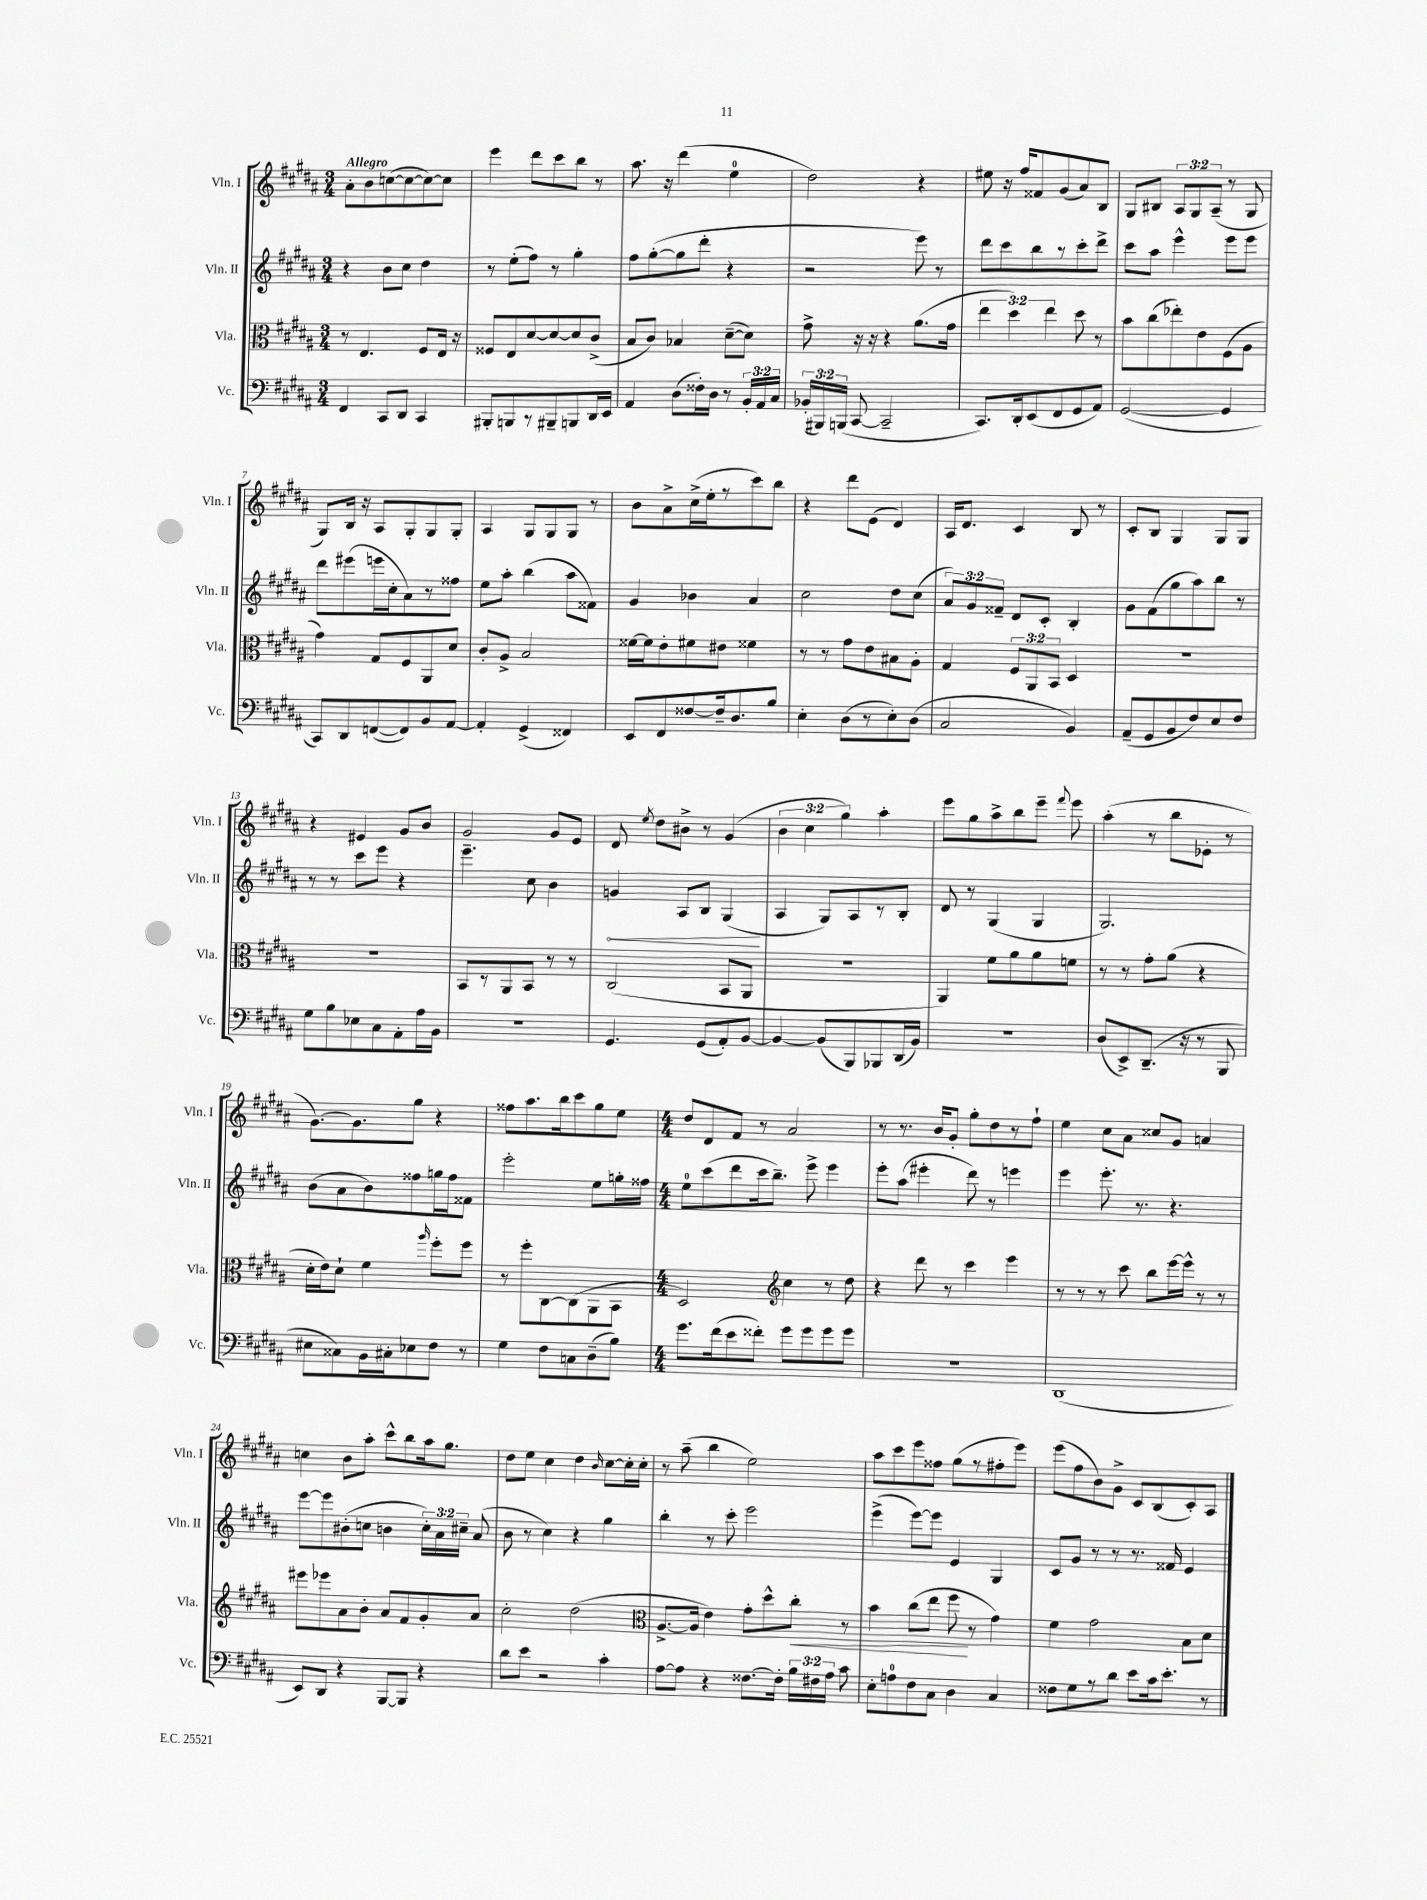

**kern	**kern	**kern	**kern
*staff4	*staff3	*staff2	*staff1
*clefF4	*clefC3	*clefG2	*clefG2
*k[f#c#g#d#a#]	*k[f#c#g#d#a#]	*k[f#c#g#d#a#]	*k[f#c#g#d#a#]
*M3/4	*M3/4	*M3/4	*M3/4
4FF#/	8r	4r	8a#'\L
.	4.E/	.	8b\
8CC#/L	.	8b\L	([8cc\
8DD#/J	.	8cc#\J	8cc\_
4CC#/	8F#/L	4dd#\	8cc\_)
.	16E/Jk	.	8cc\]J
.	16r	.	.
=	=	=	=
8BBB#'/L	8F##/L	8r	4eee\
8BBB/	8E/	(8ee'\L	.
8r	[8d#/	8ff#\J)	8ddd#\L
8BBB#~/	8d#/_	8r	8ccc#\
8BBB/	8d#/]	4gg#'\	8bb\J
16DD#/L	(8c#^/J	.	8r
16EE/JJ	.	.	.
=	=	=	=
4AA#/	8B/L	8ff#\L	8.aa#\
.	8c#/J)	([8gg#'\	.
.	.	.	16r
(8D#\L	4B-/	8gg#\]	(4ddd#\
16F##'\L)	.	8ddd#'\J	.
16D#\JJ	.	.	.
8r	([8d#~\L	4r	4ee\
24BB'/LL	8d#\]J)	.	.
24AA#/	.	.	.
24C#/JJ	.	.	.
=	=	=	=
(24BB-'/LL	8g#^\	2r	2dd#\)
24BBB#/)	.	.	.
(24BBB/JJ	.	.	.
[8CC#/	16r	.	.
.	16r	.	.
2CC#~/]	4r	.	.
.	(8.a#\L	8eee\)	4r
.	.	8r	.
.	16g#\Jk	.	.
=	=	=	=
8.CC#/L)	6ee\	8ddd#\L	8ee#\
.	.	8ccc#\	16r
.	6dd#\)	.	.
16DD#'/k	.	.	16ff#/LK
(8EE/	.	8bb\	8f##/
.	6ee\	.	.
8FF#/	.	8r	(8g#/
8GG#/	8dd#\	8ccc#'\	8a#/)
8AA#/J)	8r	8ddd#^\J	8B/J
=	=	=	=
([2GG#/	8b\L	8ccc#\L	8G#/L
.	(8cc#\	8aa#\J	8B#/J
.	8ee-'\)	4eee^^\	12A#/L
.	.	.	12G#/
.	8e\	.	.
.	.	.	(12A#~/J
4GG#/]	(8F#\	8eee\L	8r
.	8A#\J	8eee\J	8G#/
=	=	=	=
8CC#/L)	4g#\)	8ddd#\L	8G#/L)
8DD#/	.	(8eee#\	16B/Jk
.	.	.	16r
([8FF/	8G#/L	16eee\L	8A#/L
.	.	16cc#'\J	.
8FF/])	8F#/	8a#\)	8G#'/
8BB/	8AA#/	8r	8G#/
[8AA#/J	8d#/J	8ff##\J	8G#'/J
=	=	=	=
4AA#'/]	8c#'/L	8ee\L	4A#/
.	8A#^/J	8aa#'\J	.
(4GG#^/	2B/	(4bb\	8G#/L
.	.	.	8G#/
4FF##/)	.	8aa#\L	8G#/J
.	.	8f##\J)	8r
=	=	=	=
8EE/L	[16f##\LL	4g#/	8b\L
.	16f##\]J	.	.
8FF#/	8e'\	.	8a#^\
[8F##/	8f#\	4b-\	(16cc#^\L
.	.	.	16ee'\J
16F##~/]k	8e#\J	.	8r
8.D#/	.	.	.
.	4f##\	4a#/	8ccc#\)
8B/J	.	.	8bb\J
=	=	=	=
4E'\	8r	2cc#\	4r
.	8r	.	.
(8D#\L	8g#\L	.	8ddd#\L
8r	8e\	.	(8e\J
8E'\)	8B#\	8dd#\L	4d#/)
(8D#\J	8A#'\J	(8cc#\J	.
=	=	=	=
2C#/	4G#/	12a#/L)	16A#/LK
.	.	.	8.d#/J
.	.	12g#/	.
.	.	12f##~/J	.
.	12F#/L	8d#/L	4c#/
.	12AA#/	.	.
.	.	8c#'/J	.
.	12BB/J	.	.
4BB/)	4D#/	4B'/	8B/
.	.	.	8r
=	=	=	=
(8AA#~/L	2.r	8g#\L	8c#'/L
8GG#/	.	(8f#\	8B/J
8BB/	.	8gg#\	4G#/
8F#/)	.	8aa#\)	.
8E/	.	8bb\J	8G#/L
8F#/J	.	8r	8G#/J
=	=	=	=
8G#\L	2.r	8r	4r
8B\	.	8r	.
8E-\	.	8ccc#\L	4e#/
8C#\	.	8eee\J	.
8AA#'\	.	4r	8g#/L
16A#\L	.	.	8b/J
16BB\JJ	.	.	.
=	=	=	=
2.r	8BB/L	4.eee~\	2g#/
.	8r	.	.
.	8AA#/	.	.
.	8BB/J	8cc#\	.
.	8r	4b\	8g#/L
.	8r	.	8e/J
=	=	=	=
4.GG#/	(2C#/	4g/	8d#/
.	.	.	8qee/
.	.	.	8dd#\L
.	.	8A#/L	8b#^\J
(8GG#/L	.	8B/J	8r
8AA#'/)	8BB/L	(4G#/	(4g#/
[8BB/J	8AA#/J	.	.
=	=	=	=
4BB/_	2.r	4A#/	6b\
.	.	.	6cc#\
(8BB/]L	.	8G#/L)	.
.	.	.	6gg#\)
8BBB/)	.	8A#/	.
8BBB-/	.	8r	4aa#'\
(16DD#/L	.	8B'/J	.
16BB/JJ)	.	.	.
=	=	=	=
2.r	4AA#/)	8d#/	8eee\L
.	.	8r	8gg#\
.	8f#\L	(4G#/	8aa#^\
.	8a#\	.	8bb\
.	8a#\	4G#/	8eee~\J
.	.	.	8qqfff#/
.	8f\J	.	8eee\
=	=	=	=
(8D#/L	8r	2.G#/)	(4aa#'\
8EE^/)	8r	.	.
(8.DD#~/J	8g#'\L	.	8r
.	(8a#\J	.	8bb\L
16r	.	.	.
8r	4r	.	8e-'\J
8BBB/	.	.	8r
=	=	=	=
8E#\L	16d#'\LL	(8b\L	[8.g#\L)
.	16e\J)	.	.
8C##\)	8d#`\J	8a#\	.
.	.	.	8.g#\]
16BB\L	4f#\	8b\)	.
16C#'\J	.	.	.
8E-\	.	8ff##\	8gg#\J
.	16qqaa#/	.	.
8F#\J	8ff#'\L	16gg\L	4r
.	.	16ff##\J	.
8r	8ff#\J	8f##\J	.
=	=	=	=
4G#\	8r	2eee'\	8ff##\L
.	8ff#'\L	.	8.aa#\
8F#\L	[8C#\	.	.
.	.	.	16bb\k
8C\	(8C#\]	.	8ccc#\
(8D#~\	8AA#\	8ee\L	8gg#\
8B\J)	8BB\J	16gg'\L	8ee\J
.	.	16ff##\JJ	.
=	=	=	=
*M4/4	*M4/4	*M4/4	*M4/4
8.g#\L	2D#/)	8ee\L	8dd#/L
.	.	(8ccc#\	8d#/
(16f#\k	.	.	.
8e\	.	8ddd#\	8f#/J
8f##'\J)	.	16ccc#\k	8r
.	.	8.bb~\J)	.
*	*clefG2	*	*
8g#\L	4cc#\	.	2a#/
8g#\	.	8eee^\	.
8g#\	8r	4eee\	.
8g#\J	8dd#\	.	.
=	=	=	=
1r	4r	8eee'\L	8r
.	.	(8aa#\J	8.r
.	8ddd#\	4eee#'\	.
.	.	.	16b/LK
.	8r	.	8g#'/J
.	4ccc#\	8ddd#\)	8gg#'\L
.	.	8r	8dd#\
.	4eee\	4eee\	8r
.	.	.	8ff#`\J
=	=	=	=
(1DD#	8r	4eee\	4ee\
.	8r	.	.
.	8r	8.eee'\	8cc#\L
.	8ccc#\	.	8a#\J
.	.	8.r	.
.	8bb\L	.	8cc##/L
.	[16eee\L	4.r	8g#/J
.	16eee^^\]JJ	.	.
.	8r	.	4a/
.	8r	.	.
=	=	=	=
8EE/L)	8eee#\L	[8eee\L	4cc\
8DD#/J	8eee-\	8eee\]	.
4r	8a#\	(8b#'\	8b\L
.	8b'\J	8cc\J	8aa#'\J
[8BBB/L	8a#/L	4b\	8ccc#^^\L
8BBB/]J	8f#/	.	8bb\
4r	8g#'/	24cc'\LL)	16aa#\k
.	.	24a#\	.
.	.	.	8.gg#\J
.	.	24cc#~\JJ	.
.	8a#/J	(8a#/	.
=	=	=	=
8d#\L	2cc#'\	8b\	8dd#\L
8e\J	.	8r	8ee\J
2r	.	4cc#\)	4cc#\
.	(2dd#\	4r	4dd#\
.	.	.	16qqb/
4c#'\	.	4gg#\	[8cc#\L
.	.	.	16cc#'\]L
.	.	.	16cc#'\JJ
=	=	=	=
*	*clefC3	*	*
[8A#\L	[8.A#^/L	4bb'\	8r
8A#\]J	.	.	(8aa#~\
.	16A#/]Jk	.	.
4r	4e\)	8r	4bb\
.	.	8ccc#'\	.
[8.F##\L	8g#'\L	2eee\	2ee\)
.	8dd#^^\	.	.
16F##'\]Jk	.	.	.
24B\LL	8cc#'\J	.	.
24F#\	.	.	.
24A#\JJ	.	.	.
8c#\	8r	.	.
=	=	=	=
8E'\L	4b\	(4eee^\	8aa#\L
8A\	.	.	8ccc#\
8F#\	(8cc#\L	[8eee\L)	8eee\
8C#\J	8ee\J	8eee\]J	8ff##\J
4D#\	8ff#\	4e/	(8gg#\L
.	8r	.	8r
4C#/	4g#\)	4G#/	8ff#'\
.	.	.	8eee\J)
=	=	=	=
8F##\L	4f#\	8c#/L	(8eee\L
8G#\	.	8g#/J	8ff#\
8r	2g#\	8r	8b\)
8d#\J	.	8r	8g#^\J
8e\L	.	8.r	8c#/L
16c#\k	.	.	(8B/
8.e'\J	.	16f##/	.
.	8B\L	4e/	8c#'/)
8r	8d#\J	.	8A#/J
==	==	==	==
*-	*-	*-	*-
